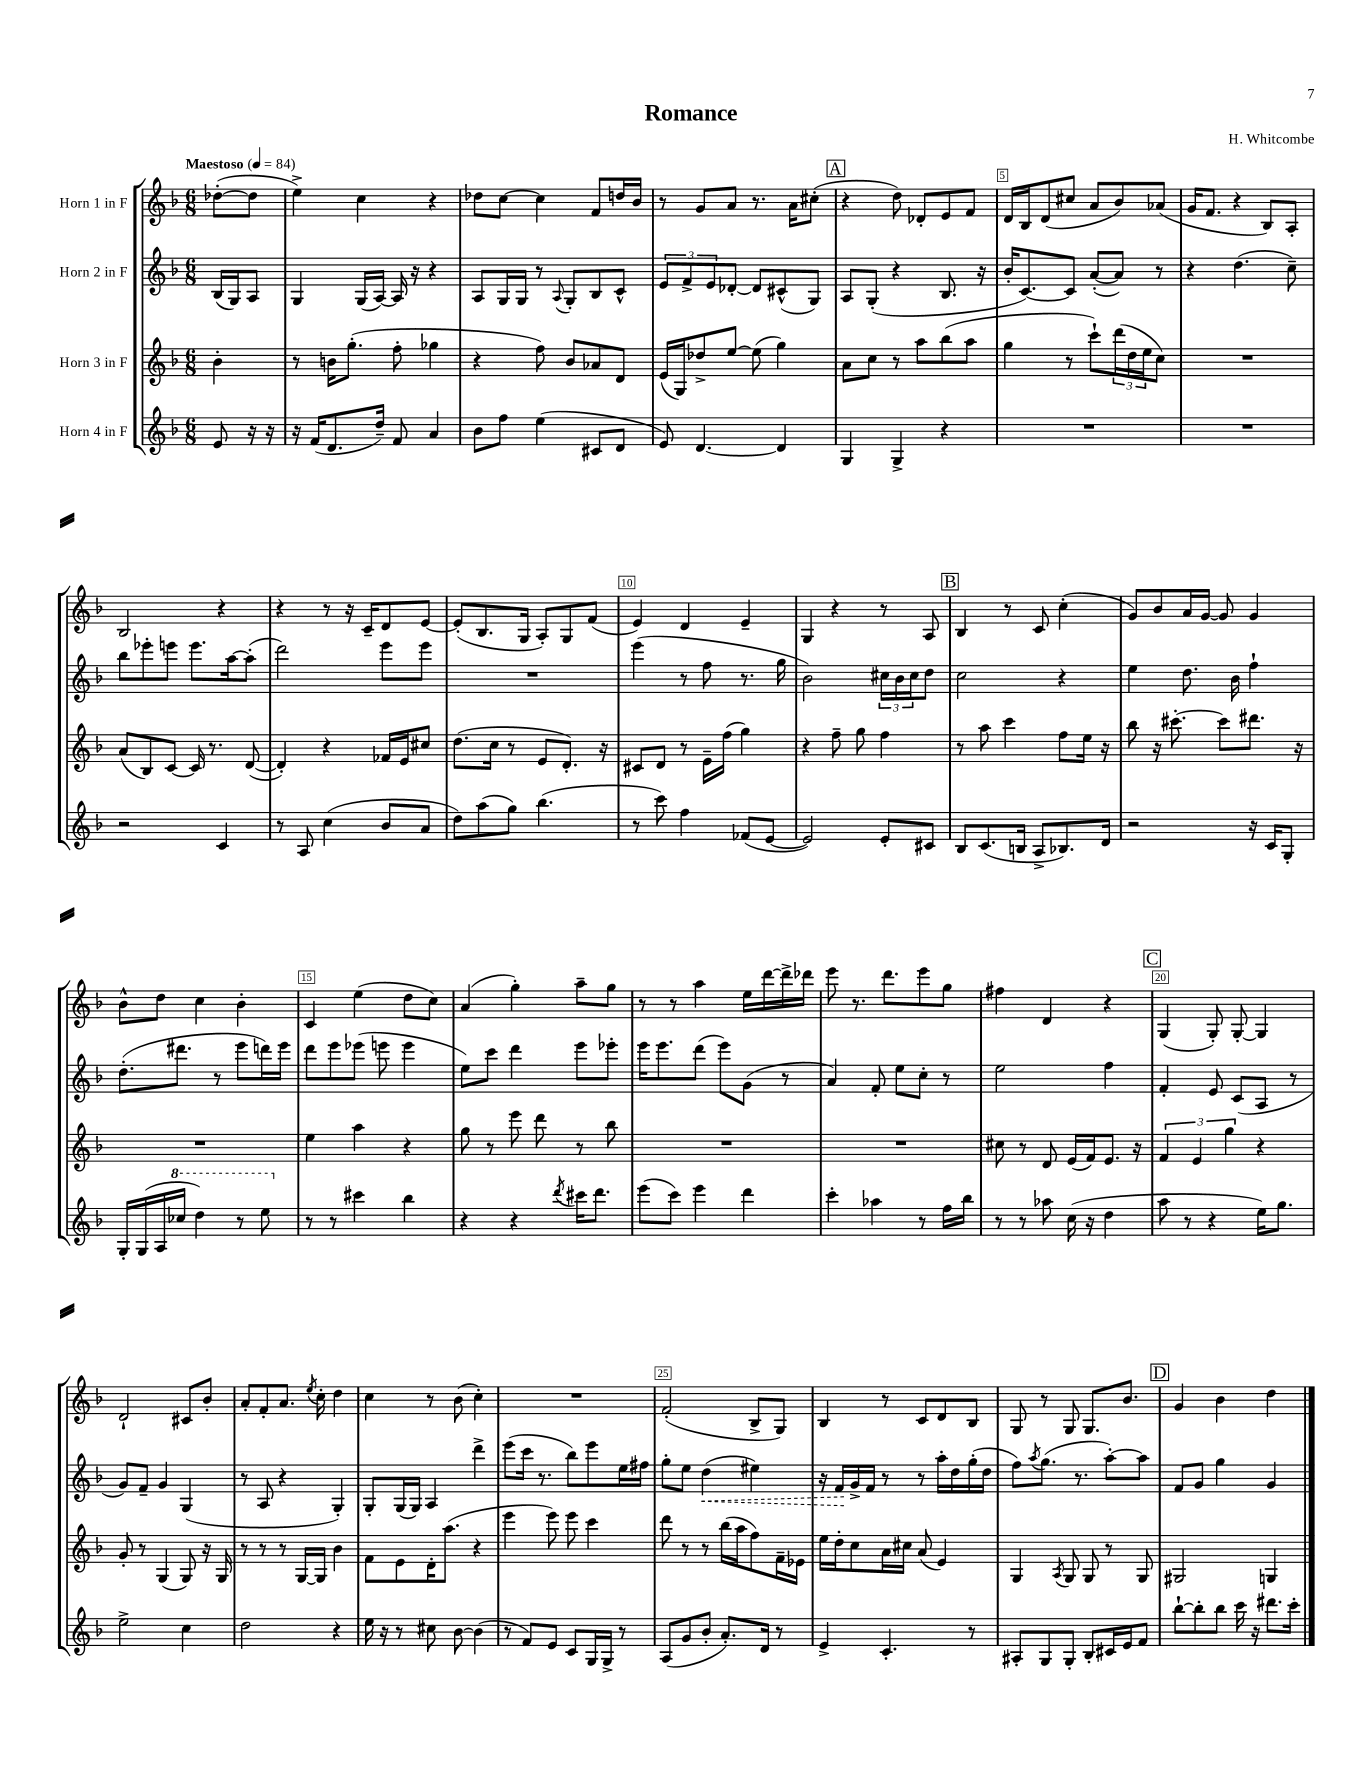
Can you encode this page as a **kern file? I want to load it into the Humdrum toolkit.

**kern	**kern	**kern	**kern
*staff4	*staff3	*staff2	*staff1
*clefG2	*clefG2	*clefG2	*clefG2
*k[b-]	*k[b-]	*k[b-]	*k[b-]
*M6/8	*M6/8	*M6/8	*M6/8
*MM84	*MM84	*MM84	*MM84
8e	4b-'	(16B-	([8dd-'
.	.	16G)	.
16r	.	8A	8dd-]
16r	.	.	.
=	=	=	=
16r	8r	4G	4ee^)
(16f	.	.	.
8.d	16b	.	.
.	(8.gg'	.	.
.	.	(16G	4cc
16dd~)	.	[16A)	.
8f	8ff'	16A]	.
.	.	16r	.
4a	4gg-	4r	4r
=	=	=	=
8b-	4r	8A	8dd-
8ff	.	16G	[8cc
.	.	16G	.
(4ee	8ff)	8r	4cc]
.	.	8qqA	.
.	8b-	8G'	.
8c#	8a-	8B-	8f
8d	8d	8c^^	16dd
.	.	.	16b-
=	=	=	=
8e)	(16e	12e	8r
.	16G)	.	.
.	.	12f^	.
[4.d	8dd-^	.	8g
.	.	12e	.
.	[8ee	[8d-'	8a
.	(8ee]	8d-]	8.r
4d]	4gg)	(8c#^^	.
.	.	.	16a
.	.	8G)	(8cc#'
=	=	=	=
4G	8a	8A	4r
.	8cc	(8G'	.
4G^	8r	4r	8dd)
.	8aa	.	8d-'
4r	(8bb-	8.B-	8e
.	8aa	.	8f
.	.	16r	.
=	=	=	=
2.r	4gg	16b-'	16d
.	.	[8.c)	16B-
.	.	.	(8d
.	8r	8c]	8cc#
.	8ccc`)	([8a'	8a
.	(24ddd	8a])	8b-)
.	24dd	.	.
.	24ee	.	.
.	8cc)	8r	(8a-
=	=	=	=
2.r	2.r	4r	16g
.	.	.	8.f
.	.	(4.dd	4r
.	.	.	8B-)
.	.	8cc~)	8A'
=	=	=	=
2r	(8a	8bb-	2B-
.	8B-)	8eee-'	.
.	[8c	8eee	.
.	16c]	8.eee	.
.	8.r	.	.
4c	.	.	4r
.	.	[16aa	.
.	([8d	(8aa']	.
=	=	=	=
8r	4d'])	2ddd)	4r
8A	.	.	.
(4cc	4r	.	8r
.	.	.	16r
.	.	.	16c~
8b-	16f-	8eee	8d
.	16e	.	.
8a	8cc#	8eee	[8e
=	=	=	=
8dd)	(8.dd	2.r	(8e']
(8aa	.	.	8.B-
.	16cc	.	.
8gg)	8r	.	.
.	.	.	16G
(4.bb-	8e	.	8A')
.	8.d')	.	8G
.	.	.	(8f
.	16r	.	.
=	=	=	=
8r	8c#	(4eee	4e)
8ccc)	8d	.	.
4ff	8r	8r	4d
.	16e~	8ff	.
.	(16ff	.	.
(8f-	4gg)	8.r	4e~
[8e	.	.	.
.	.	16gg	.
=	=	=	=
2e])	4r	2b-)	4G
.	8ff~	.	4r
.	8gg	.	.
8e'	4ff	24cc#	8r
.	.	24b-	.
.	.	24cc#	.
8c#	.	8dd	8A
=	=	=	=
8B-	8r	2cc	4B-
(8.c	8aa	.	.
.	4ccc	.	8r
16B	.	.	.
8A^	.	.	8c
8.B-)	8ff	4r	(4cc'
.	16ee	.	.
16d	16r	.	.
=	=	=	=
2r	8bb-	4ee	8g)
.	16r	.	8b-
.	[8.ccc#'	.	.
.	.	8.dd	16a
.	.	.	[16g
.	8ccc#]	.	8g]
.	.	16b-	.
16r	8.ddd#	4ff`	4g
16c	.	.	.
8G'	.	.	.
.	16r	.	.
=	=	=	=
16G'	2.r	(8.dd'	8b-^^
(16G	.	.	.
16A	.	.	8dd
16ccc-	.	8.ddd#	.
4ddd)	.	.	4cc
.	.	8r	.
8r	.	8eee	4b-'
8eee	.	16ddd)	.
.	.	16eee	.
=	=	=	=
8r	4ee	8ddd	4c
8r	.	8eee	.
4ccc#	4aa	(8eee-	(4ee
.	.	8eee	.
4bb-	4r	4eee	8dd
.	.	.	8cc)
=	=	=	=
4r	8gg	8ee)	(4a
.	8r	8ccc	.
4r	8eee	4ddd	4gg')
.	8ddd	.	.
8qddd	.	.	.
16ccc#	8r	8eee	8aa~
8.ddd	.	.	.
.	8bb-	8eee-'	8gg
=	=	=	=
(8eee	2.r	16eee	8r
.	.	8.eee	.
8ccc)	.	.	8r
4eee	.	(8ddd	4aa
.	.	8eee)	.
4ddd	.	(8g	16ee
.	.	.	[16ddd
.	.	8r	16ddd^]
.	.	.	16ddd-
=	=	=	=
4ccc'	2.r	4a)	8eee
.	.	.	8.r
4aa-	.	8f'	.
.	.	.	8.ddd
.	.	8ee	.
8r	.	8cc'	8eee
16ff	.	8r	8gg
16bb-	.	.	.
=	=	=	=
8r	8cc#	2ee	4ff#
8r	8r	.	.
8aa-	8d	.	4d
(16cc	(16e	.	.
16r	16f)	.	.
4dd	8.e	4ff	4r
.	16r	.	.
=	=	=	=
8aa	6f	4f'	(4G
8r	.	.	.
.	6e	.	.
4r	.	8e	8G')
.	6gg	.	.
.	.	(8c	[8G'
16ee)	4r	8A	4G]
8.gg	.	.	.
.	.	8r	.
=	=	=	=
2ee^	8g'	8g)	2d`
.	8r	8f~	.
.	(4G	4g	.
4cc	8G)	(4G	8c#
.	16r	.	8b-'
.	16G	.	.
=	=	=	=
2dd	8r	8r	8a'
.	8r	8A	8f'
.	8r	4r	8.a
.	[16G	.	.
.	.	.	8qee
.	16G]	.	16cc'
4r	4b-	4G')	4dd
=	=	=	=
16ee	8f	8G'	4cc
16r	.	.	.
8r	8e	(16G	.
.	.	16G)	.
8cc#	16d'	4A	8r
.	(8.aa	.	.
[8b-	.	.	(8b-
(4b-]	4r	4ddd^	4cc')
=	=	=	=
8r	4eee	(8eee	2.r
8f)	.	16ccc	.
.	.	8.r	.
8e	8eee)	.	.
8c	8eee	8bb-)	.
16G	4ccc	8eee	.
16G^	.	.	.
8r	.	16ee	.
.	.	16ff#	.
=	=	=	=
(8A	8ddd	8gg'	(2f'
8g	8r	8ee	.
8b-'	8r	(4dd	.
8.a')	(16bb-	.	.
.	16aa	.	.
.	8ff)	4ee#)	8B-^
16d	.	.	.
8r	16f~	.	8G)
.	16e-	.	.
=	=	=	=
4e^	16ee	16r	4B-
.	16dd'	16f	.
.	8cc	16g^	.
.	.	16f	.
4.c'	16a	8r	8r
.	16cc#	.	.
.	(8a	8r	8c
.	4e)	16aa'	8d
.	.	16dd	.
8r	.	(16gg'	8B-
.	.	16dd	.
=	=	=	=
8A#'	4G	8ff)	8G
.	.	8qaa	.
8G	.	(8.gg	8r
.	8qA	.	.
8G'	8G	.	8G
.	.	8.r	.
8B-'	8G	.	8.G
16c#	8r	[8aa')	.
16e	.	.	8.b-
8f	8G	8aa]	.
=	=	=	=
[8bb-`	2G#	8f	4g
8bb-']	.	8g	.
8bb-	.	4gg	4b-
16ccc	.	.	.
16r	.	.	.
8.ddd#	4G	4g	4dd
16ccc'	.	.	.
==	==	==	==
*-	*-	*-	*-
